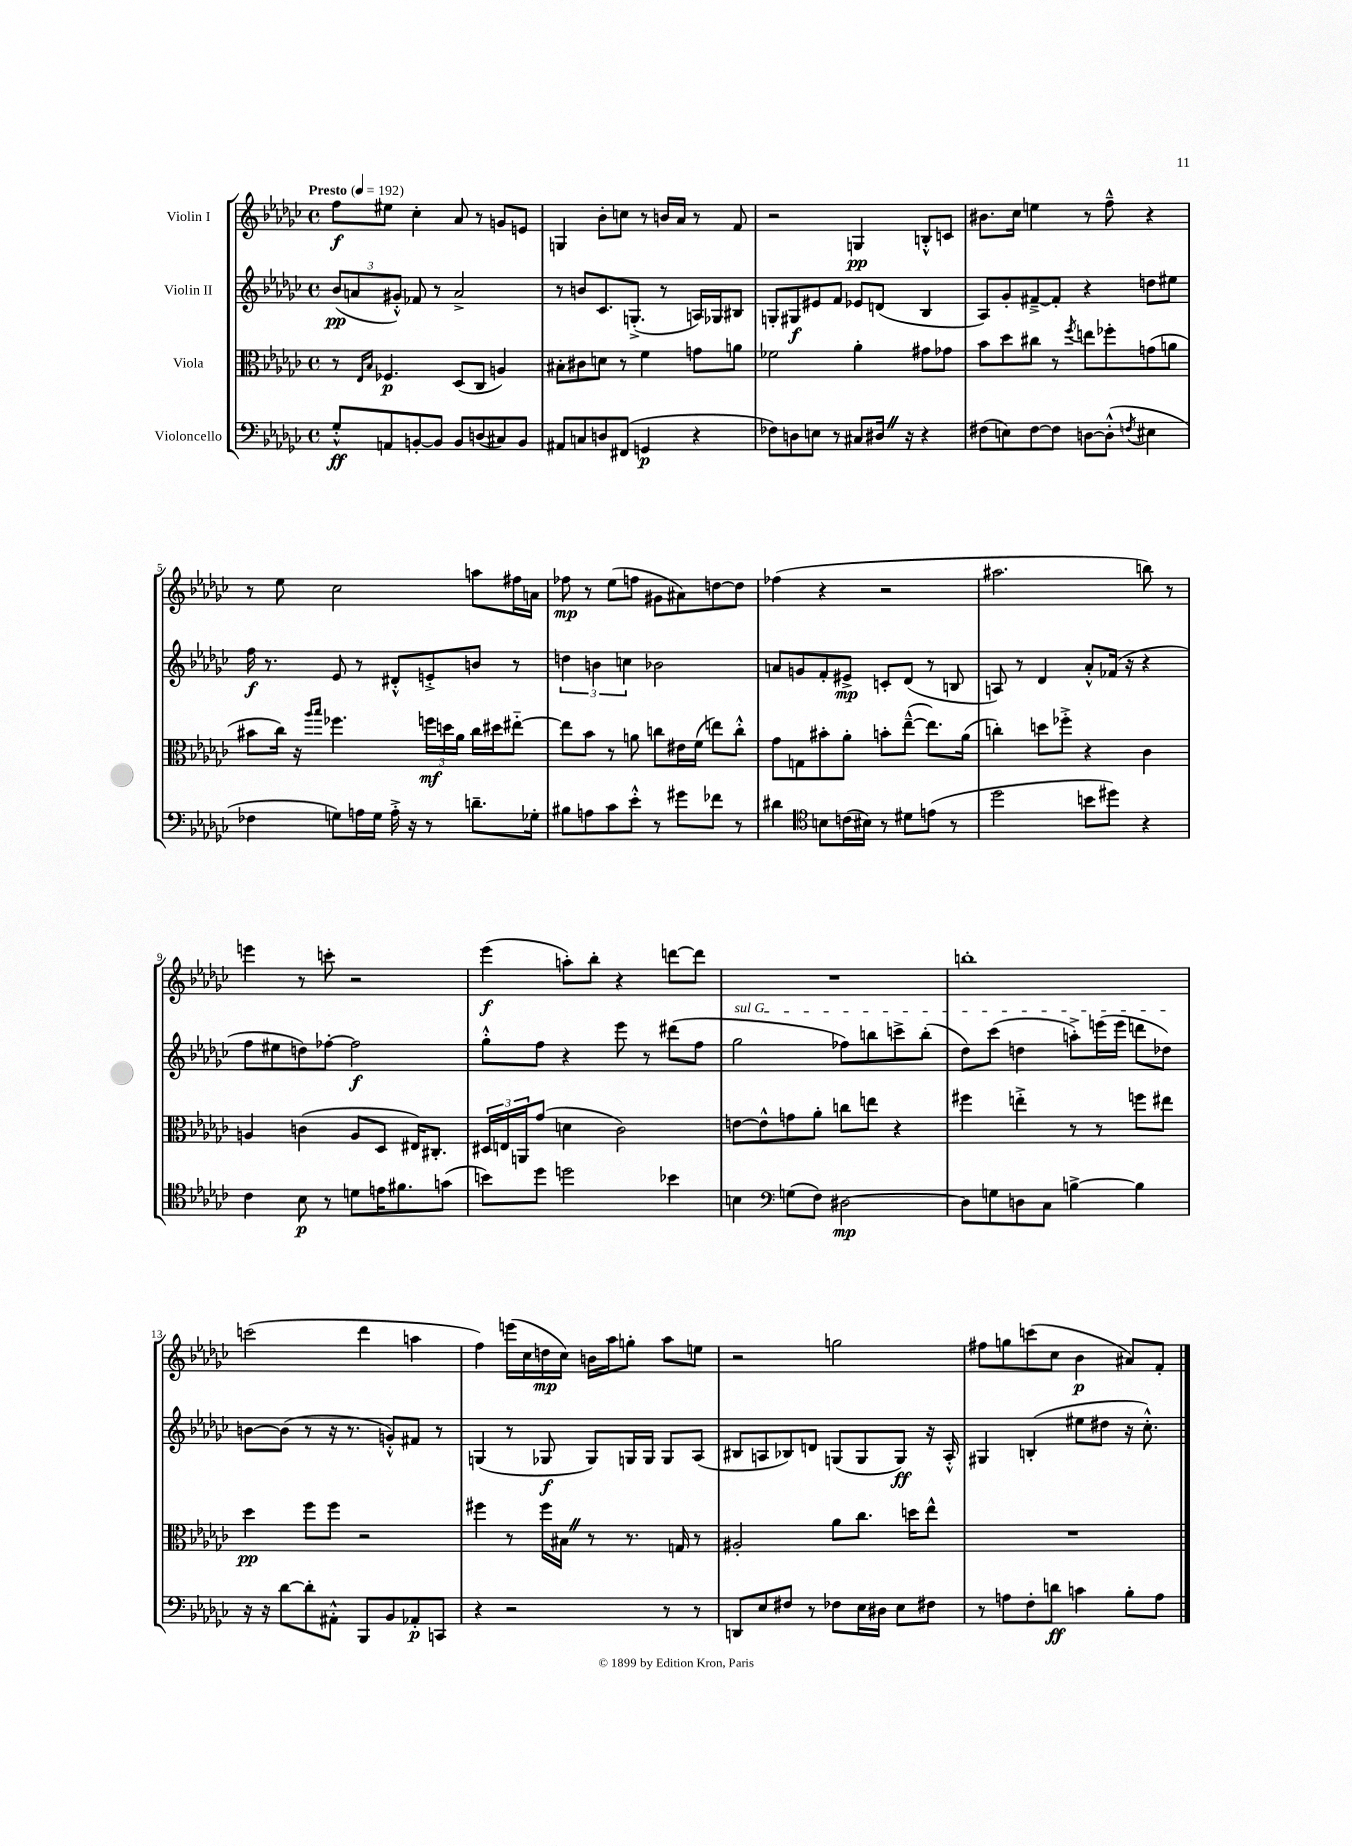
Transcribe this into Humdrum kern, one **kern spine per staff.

**kern	**kern	**kern	**kern
*staff4	*staff3	*staff2	*staff1
*clefF4	*clefC3	*clefG2	*clefG2
*k[b-e-a-d-g-c-]	*k[b-e-a-d-g-c-]	*k[b-e-a-d-g-c-]	*k[b-e-a-d-g-c-]
*M4/4	*M4/4	*M4/4	*M4/4
*met(c)	*met(c)	*met(c)	*met(c)
*MM192	*MM192	*MM192	*MM192
8G-'^^	8r	(12b-	8ff
.	.	12a	.
.	16qqE-	.	.
.	16qqB-	.	.
8AA	4.F-	.	8ee#
.	.	12g#'^^)	.
[8BB'	.	8f-	4cc-'
8BB]	.	8r	.
8BB	(8D-	2a^	8a-
(8D	8C-	.	8r
8C#)	4A)	.	8g
8BB	.	.	8e
=	=	=	=
8AA#	8B#'	8r	4G
8C	8c#	8b	.
8D	8d	8.c-	8b-'
(8FF#	8r	.	8cc
.	.	(8.G'^	.
4GG	4f	.	8r
.	.	8r	16b
.	.	.	16a-
4r	8g	16A)	8r
.	.	16G-	.
.	8a	8B#	8f
=	=	=	=
8F-)	2f-	8G'	2r
8D	.	8G#	.
8E	.	8e#	.
8r	.	8f	.
8C#	4a-'	8e-	4G
16D#	.	(8d	.
16r	.	.	.
4r	8g#	4B-	8B'^^
.	8g-	.	8c
=	=	=	=
(8F#	8b-	8A-)	8.b#
8E)	8dd-	8g-'	.
.	.	.	16cc-
[8F#	8cc#	[8f#~^	4ee
8F#]	8r	8f#']	.
.	8qff	.	.
[8D	8ee	4r	8r
(8D'^^]	8ff-'	.	8ff~^^
8qF	.	.	.
4E#	(8g	8dd	4r
.	8a	8ee#	.
=	=	=	=
4F-	8b#	16ff	8r
.	.	8.r	.
.	16cc-)	.	8ee-
.	16r	.	.
.	16qqaa-	.	.
.	16qqbb-	.	.
8G)	4.ff-	8e-	2cc-
16A	.	8r	.
16G	.	.	.
16A'^	.	8d#'^^	.
16r	.	.	.
8r	24ff	8e'^	.
.	24dd	.	.
.	24a-	.	.
8.d~	16cc-	8b	8aa
.	16dd#	.	.
.	[8ee#'~	8r	16ff#
16G-'	.	.	16a
=	=	=	=
8B#	8ee#]	6dd	8ff-
8A	8b-	.	8r
.	.	6b	.
8c-	8r	.	(8ee-
.	.	6cc	.
8e-'^^	8a	.	8ff
8r	8cc	2b-	8g#
8g#	16e#	.	8a#)
.	(16f	.	.
8f-	8ee)	.	[8dd
8r	8cc'^^	.	8dd]
=	=	=	=
4d#	8g-	8a	(4ff-
.	8G	8g	.
*clefC4	*	*	*
8B	8b#'	8f'	4r
(16c	8a-'	8e#^	.
16B#)	.	.	.
8r	8b'	8c'	2r
8d#	([8ee-~^^	(8d-	.
(8e	8.ee-])	8r	.
8r	.	8B	.
.	(16a-	.	.
=	=	=	=
2dd-	4cc')	8A)	2.aa#
.	.	8r	.
.	8dd	4d-	.
.	8ff-'^	.	.
8b	4r	8a-'^^	.
8dd#)	.	(16f-	.
.	.	16r	.
4r	4c-	4r	8bb)
.	.	.	8r
=	=	=	=
4c-	4A	8ff	4eee
.	.	8ee#	.
8B-	(4c	8dd)	8r
8r	.	[8ff-'	8ccc'
8d	8A	2ff-]	2r
16e	8D-	.	.
8.f#	.	.	.
.	16E#)	.	.
.	8.C#'	.	.
(8g	.	.	.
=	=	=	=
8b)	24D#	8gg-'^^	(4eee-
.	24E	.	.
.	24AA	.	.
8dd-	(8g-	8ff	.
2dd	4d	4r	8aa')
.	.	.	8bb-'
.	2c-)	8eee-	4r
.	.	8r	.
4b-	.	(8ddd#	[8ddd
.	.	8ff	8ddd]
=	=	=	=
4B	[8e	2gg-	1r
.	8e^^]	.	.
*clefF4	*	*	*
(8G	8g	.	.
8F)	8a-'	.	.
[2D#	8cc	8ff-)	.
.	8ee	8bb	.
.	4r	8ccc^	.
.	.	(8bb'	.
=	=	=	=
8D#]	4ff#	8dd-)	1bb'
8G	.	(8ccc-	.
8D	4ee'^	4dd	.
8C-	.	.	.
[4B^	8r	8aa'^)	.
.	8r	(16eee	.
.	.	16eee	.
4B]	8ff	8ddd	.
.	8ee#	8dd-)	.
=	=	=	=
16r	4dd-	[8b	(2ccc
16r	.	.	.
[8d-	.	(8b]	.
8d-']	8ff	8r	.
8AA#'^^	8ff	16r	.
.	.	8.r	.
8BBB-	2r	.	4ddd-
8BB-	.	8g'^^)	.
8AA-'	.	8f#	4aa
8CC	.	8r	.
=	=	=	=
4r	4ff#	(4G	4ff)
2r	8r	8r	(16eee
.	.	.	16cc-
.	16ff#	8G-	16dd
.	16B#	.	16cc-)
.	8r	8G-)	16b
.	.	.	16aa-
.	8.r	16G	8gg'
.	.	16G	.
8r	.	8G	8aa-
.	16G	.	.
8r	8r	(8A-	8ee
=	=	=	=
8DD	2A#'	8B#	2r
8E-	.	8A	.
8F#	.	8B-)	.
8r	.	8d	.
8F-	8a-	(8G	2gg
16E-	8.cc-	8G	.
16D#	.	.	.
8E-	.	8G)	.
.	16dd	.	.
8F#	8ee-^^	16r	.
.	.	16A'^^	.
=	=	=	=
8r	1r	4G#	8ff#
8A	.	.	8gg
8F'	.	(4B'	(8ccc
8d	.	.	8cc-
4c	.	8ee#	4b-
.	.	8dd#	.
8B-'	.	16r	8a#)
.	.	8.cc-'^^)	.
8A	.	.	8f'
==	==	==	==
*-	*-	*-	*-
